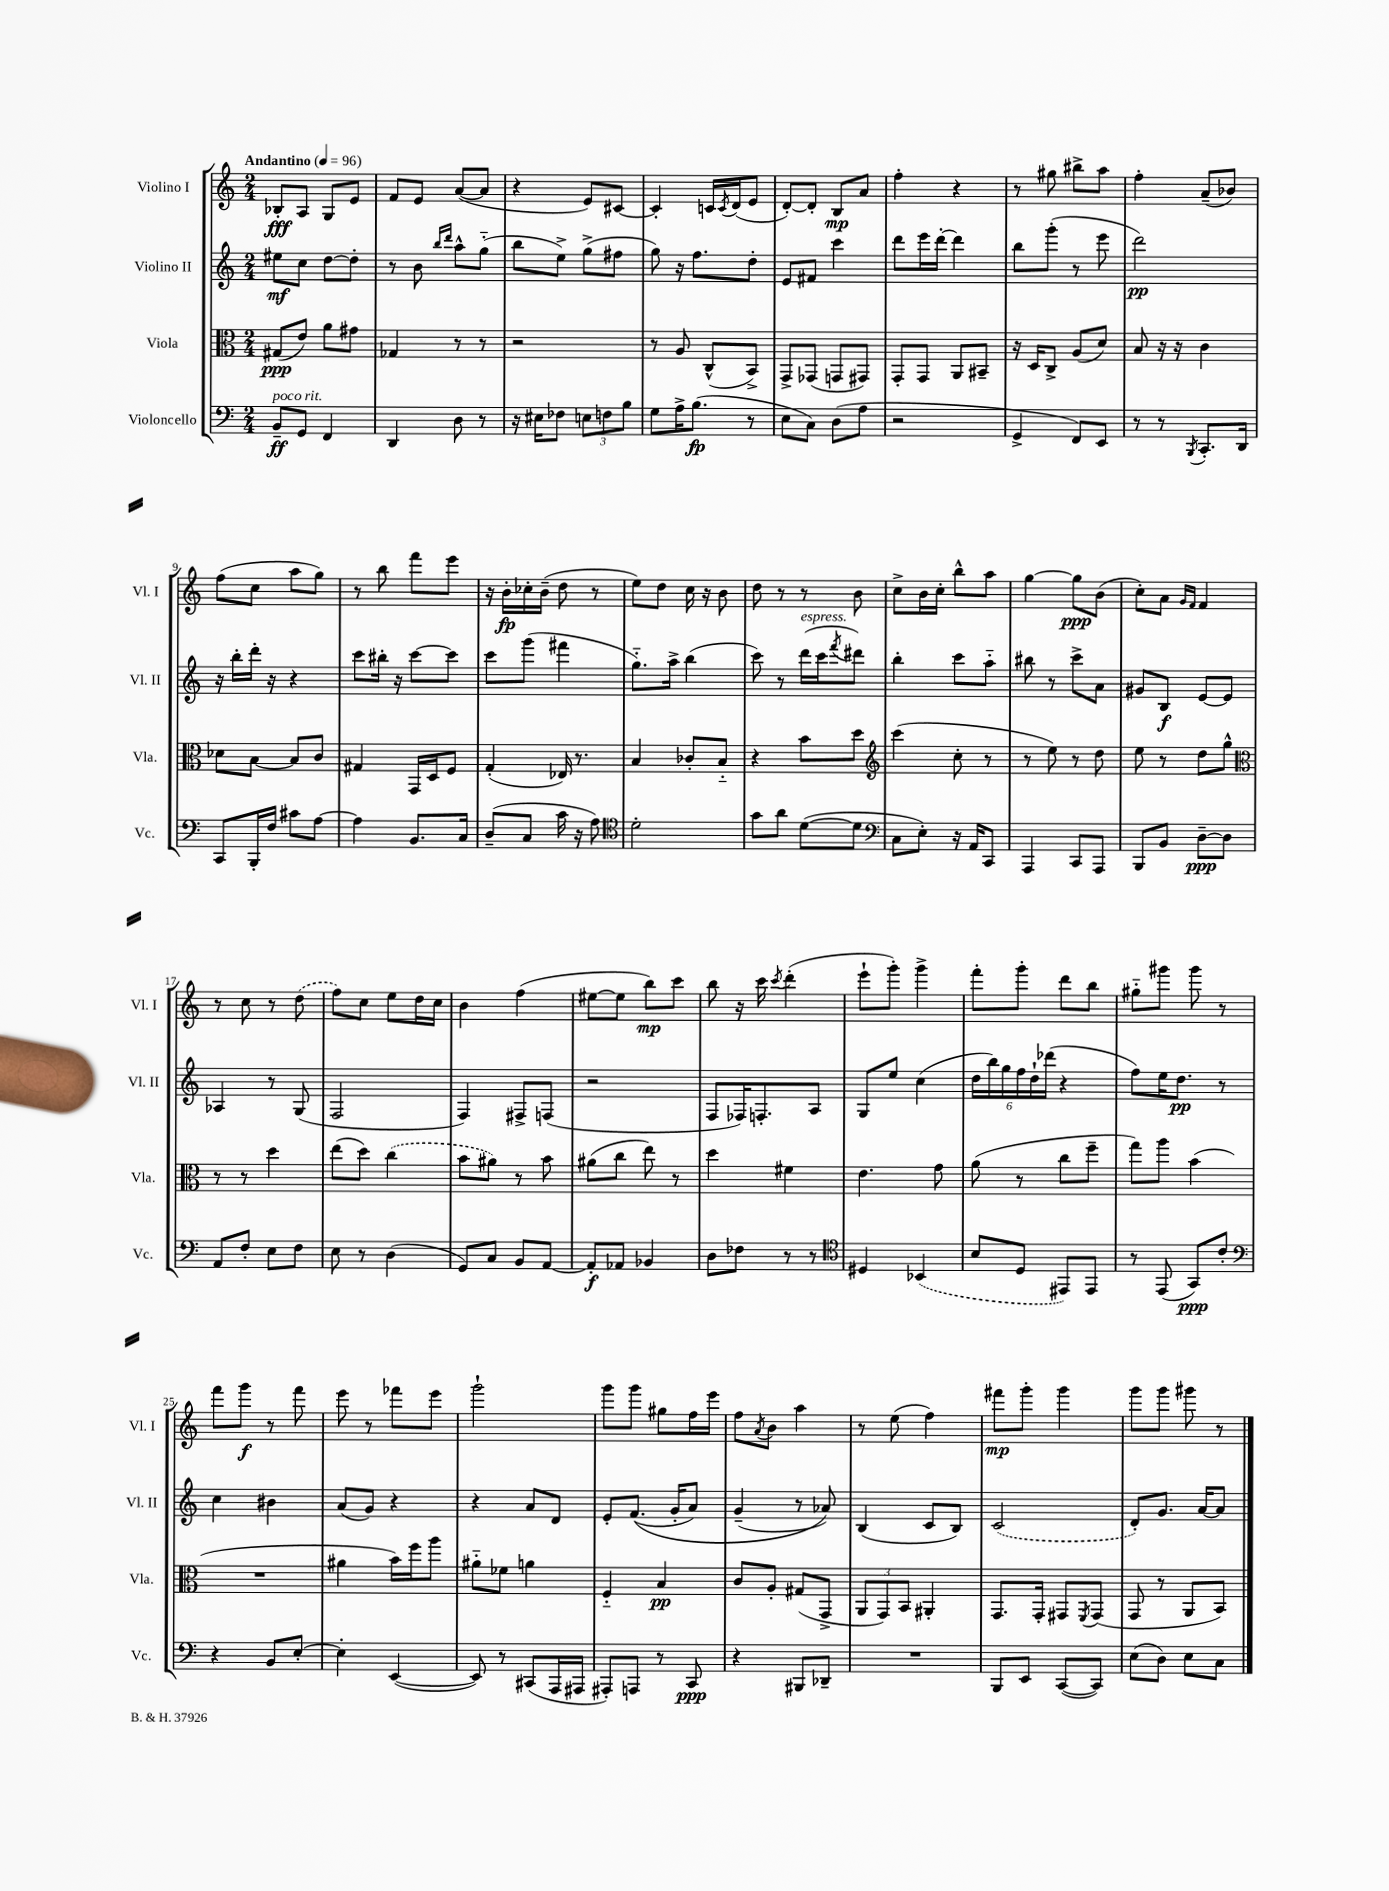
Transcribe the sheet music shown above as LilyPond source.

<<
\new StaffGroup <<
\new Staff = "s0" \with { instrumentName = "Violino I" shortInstrumentName = "Vl. I" } {
    \clef treble \key c \major \numericTimeSignature \time 2/4 \tempo "Andantino" 4 = 96
    bes8-.\fff a8 g8 e'8 |
    f'8 e'8 a'8~( a'8 |
    r4 e'8) cis'8~ |
    cis'4-. c'16 \acciaccatura { c'8 } d'16( e'8 |
    d'8~-.) d'8-. b8\mp a'8 |
    f''4-. r4 |
    r8 gis''8 bis''8-> a''8 |
    f''4-. a'8--( bes'8) |
    f''8( c''8 a''8 g''8) |
    r8 b''8 f'''8 e'''8 |
    r16 b'16-.\fp ces''16-. b'16--( d''8 r8 |
    e''8) d''8 c''16 r16 b'8 |
    d''8 r8 r8 b'8 |
    c''8-> b'16 c''16-. b''8-^ a''8 |
    g''4~ g''8\ppp b'8( |
    c''8-.) a'8 \grace { g'16 f'16 } f'4 |
    r8 c''8 r8 \once \slurDashed d''8( |
    f''8) c''8 e''8 d''16 c''16 |
    b'4 f''4( |
    eis''8~ eis''8 b''8\mp) c'''8 |
    b''8 r16 c'''16 \acciaccatura { c'''8 } d'''4-.( |
    e'''8-! g'''8-.) g'''4-> |
    f'''8-. g'''8-. d'''8 b''8 |
    gis''8-_ gis'''8 gis'''8 r8 |
    f'''8 g'''8\f r8 f'''8 |
    e'''8 r8 fes'''8 e'''8 |
    g'''2-! |
    g'''8 g'''8 gis''8 f''16 e'''16 |
    f''8 \acciaccatura { a'8 } b'8 a''4 |
    r8 e''8( f''4) |
    fis'''8\mp g'''8-. g'''4 |
    g'''8 g'''8 gis'''8 r8 \bar "|." |
}
\new Staff = "s1" \with { instrumentName = "Violino II" shortInstrumentName = "Vl. II" } {
    \clef treble \key c \major \numericTimeSignature \time 2/4
    eis''8\mf c''8 d''8~ d''8-. |
    r8 b'8 \grace { b''16 d'''16 } a''8-^ g''8-_( |
    b''8 e''8->) g''8->( fis''8 |
    g''8) r16 f''8. d''8-. |
    e'8 fis'8 c'''4 |
    d'''8 e'''16 d'''16~-. d'''4 |
    b''8 g'''8-.( r8 e'''8 |
    d'''2\pp) |
    r16 b''16-. d'''16-. r16 r4 |
    c'''8 bis''16-. r16 c'''8~ c'''8 |
    c'''8 g'''8( fis'''4 |
    g''8.-_) a''16-> b''4( |
    c'''8) r8 d'''16^\markup { \italic "espress." }( c'''16 \acciaccatura { f'''8 } dis'''8) |
    b''4-. c'''8 a''8-_ |
    bis''8 r8 c'''8-> a'8 |
    gis'8 b8\f e'8~ e'8 |
    aes4 r8 g8( |
    f2 |
    f4) fis8-> f8( |
    r2 |
    f8 fes16) f8.-. a8 |
    g8 e''8 c''4( |
    \tuplet 6/4 { d''16 b''16) g''16 f''16 d''16-! des'''16( } r4 |
    f''8) e''16 d''8.\pp r8 |
    c''4 bis'4 |
    a'8( g'8) r4 |
    r4 a'8 d'8 |
    e'8-. f'8.(\( g'16-. a'8) |
    g'4--( r8 aes'8)\) |
    b4( c'8 b8) |
    \once \slurDashed c'2( |
    d'8-.) g'8. a'16~ a'8 \bar "|." |
}
\new Staff = "s2" \with { instrumentName = "Viola" shortInstrumentName = "Vla." } {
    \clef alto \key c \major \numericTimeSignature \time 2/4
    gis8\ppp( e'8) a'8 gis'8 |
    ges4 r8 r8 |
    r2 |
    r8 a8 c8-^( b,8->) |
    g,8-> ges,8( g,8 gis,8) |
    g,8-. g,8 a,8 bis,8-- |
    r16 d16 c8-> a8( d'8) |
    b8 r16 r16 c'4 |
    des'8 b8~ b8 c'8 |
    gis4 g,16 d16 f8 |
    g4-.( ees16) r8. |
    b4 ces'8-. b8-_ |
    r4 b'8 d''8 |
    \clef treble c'''4( c''8-. r8 |
    r8 e''8) r8 d''8 |
    e''8 r8 d''8 g''8-^ |
    \clef alto r8 r8 d''4 |
    e''8( d''8) \once \slurDashed c''4( |
    b'8 ais'8) r8 b'8 |
    ais'8( c''8 e''8) r8 |
    d''4 fis'4 |
    e'4. g'8 |
    a'8( r8 c''8 f''8-- |
    g''8) a''8 b'4( |
    R2 |
    ais'4 b'16) f''16 a''8 |
    ais'8-_ fes'8 a'4 |
    f4-_ b4\pp |
    c'8 a8-. gis8( g,8-> |
    \tuplet 3/2 { a,8 g,8) b,8 } ais,4-. |
    g,8. g,16-. gis,8 \acciaccatura { f,8 } gis,8( |
    g,8 r8 a,8 b,8) \bar "|." |
}
\new Staff = "s3" \with { instrumentName = "Violoncello" shortInstrumentName = "Vc." } {
    \clef bass \key c \major \numericTimeSignature \time 2/4
    b,8--\ff^\markup { \italic "poco rit." } g,8 f,4 |
    d,4 d8 r8 |
    r16 eis16 fes8 \tuplet 3/2 { e8 f8 b8 } |
    g8 a16-> b8.\fp( r8 |
    e8 c8) d8( a8 |
    r2 |
    g,4-> f,8) e,8 |
    r8 r8 \acciaccatura { b,,8 } c,8.-. d,16 |
    c,8 b,,16-. f16 cis'8 a8~ |
    a4 b,8. c16 |
    d8--( c8 c'16 r16 a8) |
    \clef tenor d'2-. |
    g'8 a'8 d'8~( d'8 |
    \clef bass c8 e8-.) r16 a,16 c,8 |
    a,,4 c,8 a,,8 |
    b,,8 b,8 d8~--\ppp d8 |
    a,8 f8-. e8 f8 |
    e8 r8 d4( |
    g,8) c8 b,8 a,8~ |
    a,8-.\f aes,8 bes,4 |
    d8 fes8 r8 r8 |
    \clef tenor dis4 \once \slurDashed bes,4( |
    b8 d8 eis,8) eis,8 |
    r8 e,8( g,8\ppp) c'8-. |
    \clef bass r4 b,8 e8~-. |
    e4-. e,4~( |
    e,8) r8 cis,8( a,,16 ais,,16 |
    ais,,8-.) a,,8 r8 c,8\ppp |
    r4 bis,,8 des,8-- |
    R2 |
    b,,8 e,8 c,8~( c,8) |
    e8( d8) e8 c8 \bar "|." |
}
>>
>>
